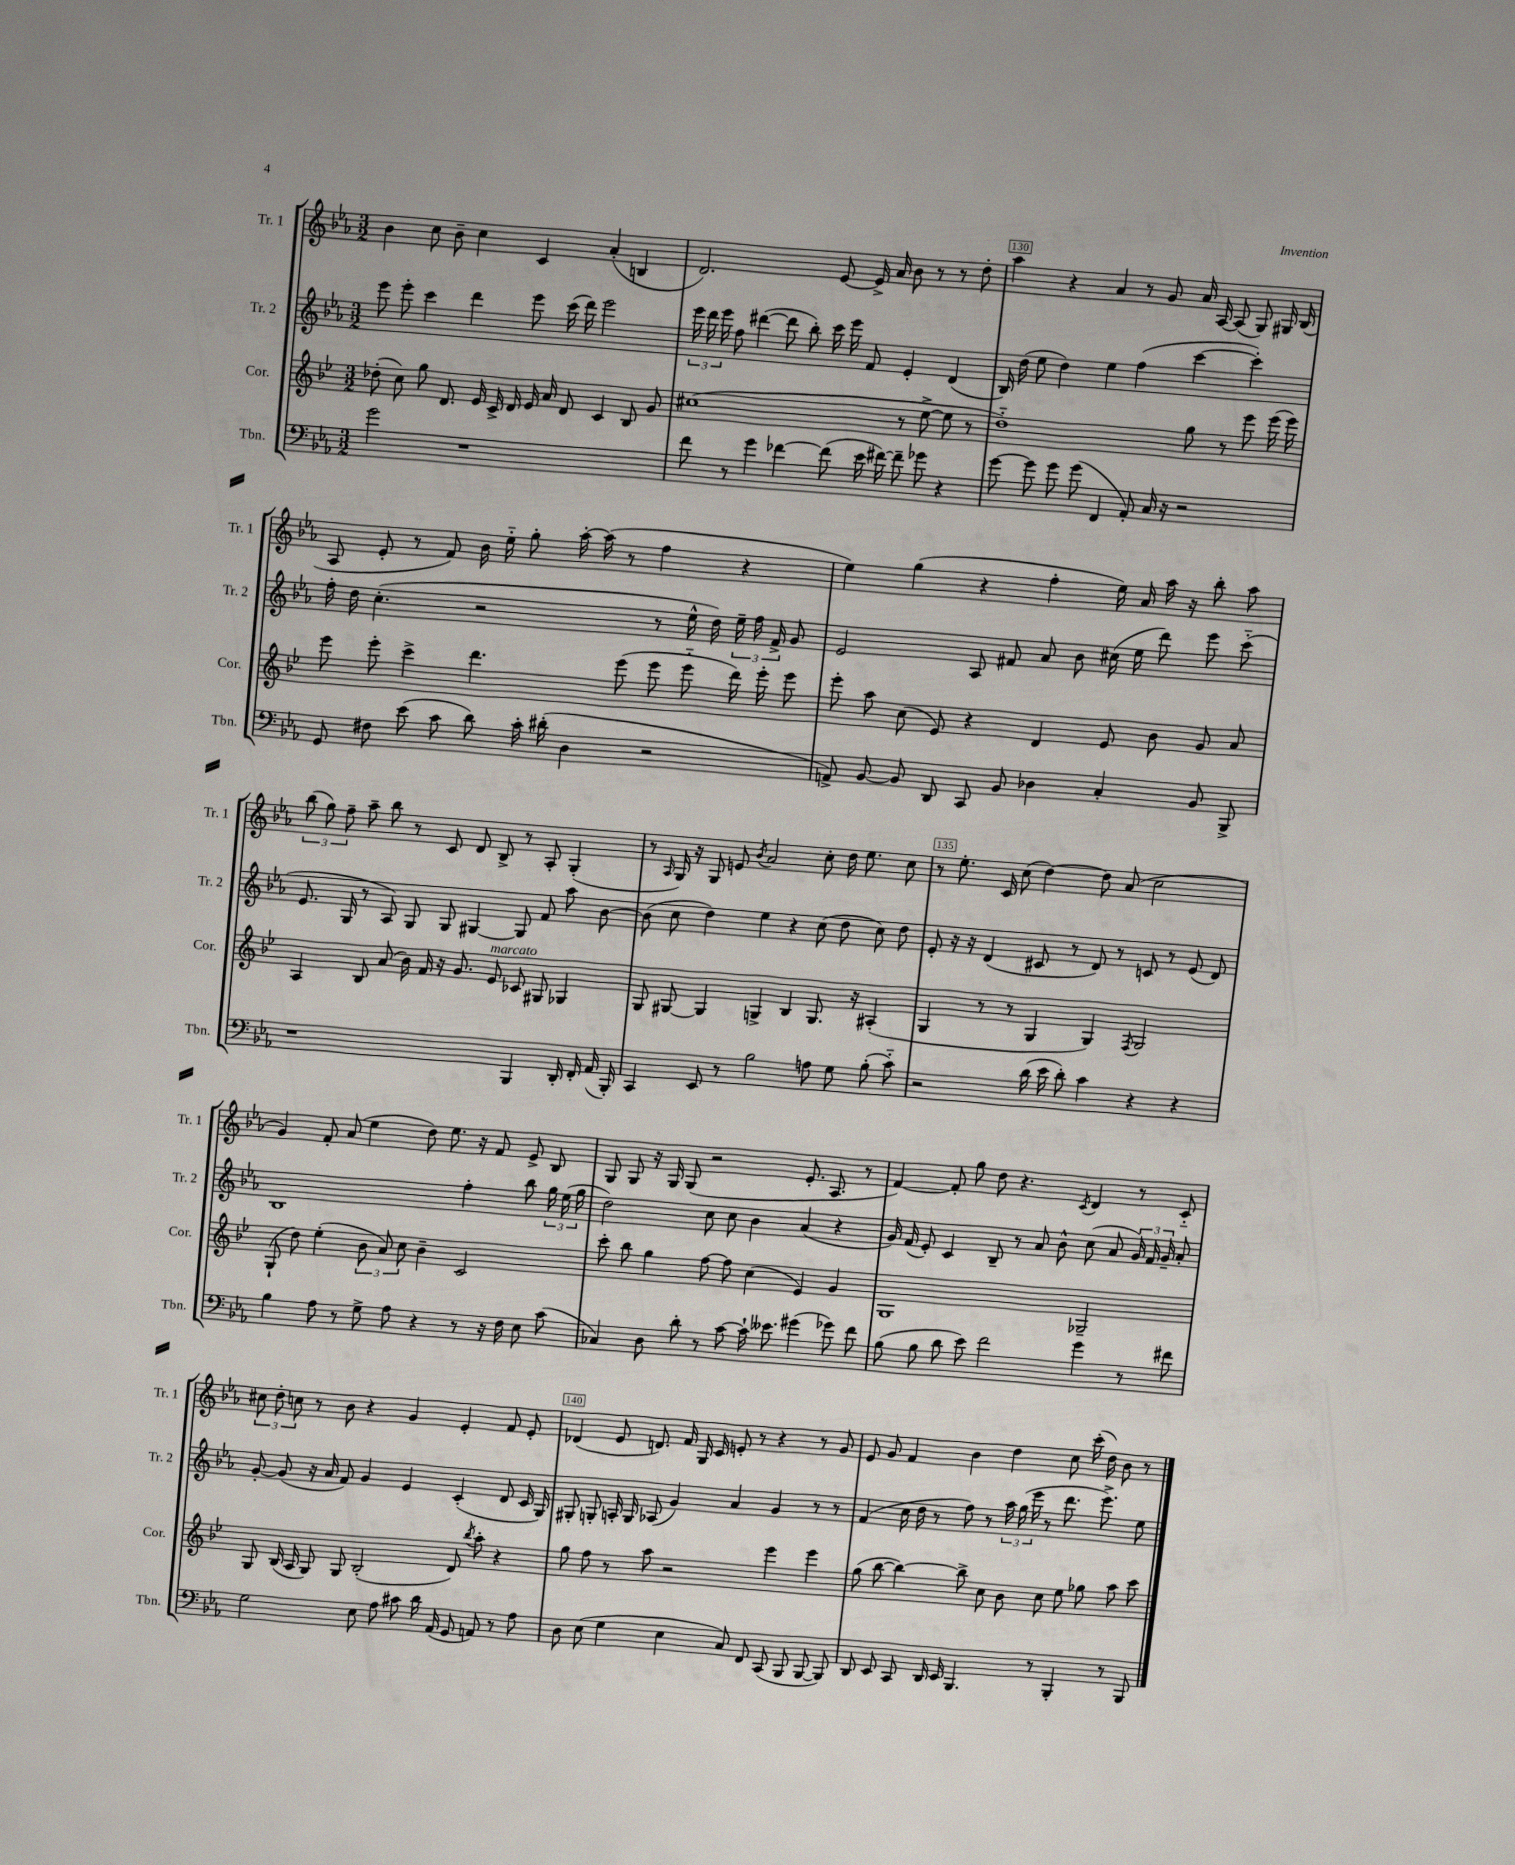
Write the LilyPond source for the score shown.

<<
\new StaffGroup <<
\new Staff = "s0" \with { instrumentName = "Tr. 1" shortInstrumentName = "Tr. 1" } {
    \clef treble \key ees \major \numericTimeSignature \time 3/2
    \autoBeamOff bes'4 c''8 bes'8-- c''4 c'4 aes'4-.( b4 |
    d'2.) ees'8~ ees'16-> aes'16 bes'8 r8 r8 d''8-. |
    aes''4 r4 aes'4 r8 g'8 aes'16 aes16~ aes8( g8) gis16 bes16( |
    aes8 ees'8-. r8 f'8) bes'16 ees''16-_ g''8-. aes''16~-. aes''16( r8 f''4 r4 |
    ees''4) g''4( r4 f''4-. ees''16) aes'16 aes''16 r16 bes''8-. aes''8 |
    \tuplet 3/2 { bes''8( g''8) f''8-- } aes''8-- bes''8 r8 c'8 d'8 bes8-> r8 aes8-. g4-.( |
    r8 \grace { aes16 } g16) r16 g8 e'8 \acciaccatura { bes'8 } aes'2 c''8-. d''16 ees''8. c''8 |
    r8 ees''8.-. c'16 c''8( d''4~) d''8 aes'8( c''2 |
    g'4) f'8-. aes'8( ees''4 d''8) ees''8. r16 f'8 ees'8-> bes8 |
    g8 g8 r16 g16 g8( r2 ees'8.-. aes8. r8 |
    f'4~) f'8-. g''8 d''8 r4. \acciaccatura { c'8 } d'4 r8 c'8-_ |
    \tuplet 3/2 { cis''8 d''8-. c''8 } r8 bes'8 r4 g'4 ees'4-. f'8 ees'8-. |
    des'4( ees'8 d'8.) f'16 g16 c'16 e'8-. r8 r4 r8 g'8 |
    ees'8 g'8 f'4 bes'4 d''4 c''8 c'''16-.( d''16) bes'8 r8 \bar "|." |
}
\new Staff = "s1" \with { instrumentName = "Tr. 2" shortInstrumentName = "Tr. 2" } {
    \clef treble \key ees \major \numericTimeSignature \time 3/2
    \autoBeamOff ees'''8 ees'''8-. c'''4 d'''4 ees'''8 c'''16( d'''16) ees'''2 |
    \tuplet 3/2 { ees'''16 d'''16 ees'''16 } f''8 dis'''4~( dis'''8 bes''8-.) c'''16 ees'''16 f'8 ees'4-. d'4( |
    bes16) d''16( ees''8 d''4) ees''4 f''4( c'''4~ c'''4-.) |
    f''16-. d''16 c''4.-.( r2 r8 ees''16-^ d''16) \tuplet 3/2 { ees''16-- f''16 f'16-> } g'8 |
    ees'2 aes8 fis'8 aes'8 bes'8 cis''16( ees''16 d'''8) ees'''8 c'''8-_( |
    ees'8. g16 r8 aes8) g8 g8 gis4~ gis8 f'8 aes''8 bes'8~ |
    bes'8( c''8 d''4) ees''4 r4 c''8( d''8 c''8) d''8 |
    ees'8-. r16 r16 d'4( cis'8 r8 d'8) r8 c'8 r8 ees'8( d'8) |
    bes1 f''4-. bes''8 \tuplet 3/2 { g''16 ees''16( g''16 } |
    d''2) c''8 c''8 bes'4 aes'4( r4 |
    g'16) f'16( ees'8-.) c'4 bes8-- r8 aes'8 bes'8-^ c''8( aes'8 \tuplet 3/2 { g'16) f'16 g'16-- } aes'8-. |
    g'8~-. g'8( r16 aes'16 f'8) g'4 ees'4 c'4-.( d'8 c'16 g16) |
    gis8-. g8-. a16-. g16 aes8( g'4) aes'4 g'4 r8 r8 |
    f'4( c''16 d''16 r8 f''8) r8 \tuplet 3/2 { aes''16 g''16( ees'''16 } r8 d'''8. ees'''8.->) ees''8 \bar "|." |
}
\new Staff = "s2" \with { instrumentName = "Cor." shortInstrumentName = "Cor." } {
    \clef treble \key bes \major \numericTimeSignature \time 3/2
    \autoBeamOff des''8-.( c''8) g''8 d'8. ees'16 c'16-> d'16 ees'16 a'16 d'8 c'4 bes8 g'8 |
    cis''1( r8 ees''8~-> ees''8 r8 |
    d''1-_) g''8 r8 ees'''8 ees'''16( ees'''16) |
    ees'''8 ees'''8-. c'''4-> d'''4. ees'''8( ees'''8 ees'''8-_ d'''16) ees'''16-. ees'''8 |
    ees'''8-. a''8 c''8( ees'8) r4 d'4 ees'8 bes'8 g'8 a'8 |
    a4 bes8 a'8( bes'16) f'16 r16 g'8. ees'8^\markup { \italic "marcato" } ces'8 gis8 ges4 |
    g8 gis8~ gis4 g4-> bes4 g8. r16 ais4-.( |
    g4 r8 r8 g4 g4) \acciaccatura { f8 } g2 |
    g8-!( d''8) ees''4-.( \tuplet 3/2 { bes'8 a'8) c''8 } bes'4-- c'2 |
    c'''8-. bes''8 g''4 f''8~ f''8 c''4( ees'4) g'4 |
    g1 ges2-- |
    g8 bes16( a16 g8) g8 bes2-.( d'8) \acciaccatura { bes''8 } a''8-. r4 |
    g''8 f''8 r8 a''8 r2 ees'''4 ees'''4 |
    g''8( bes''8~ bes''4~) bes''8-> c''8 bes'8 c''8 ees''8 ges''8 a''8 c'''8 \bar "|." |
}
\new Staff = "s3" \with { instrumentName = "Tbn." shortInstrumentName = "Tbn." } {
    \clef bass \key ees \major \numericTimeSignature \time 3/2
    \autoBeamOff g'2 r1 |
    f'8 r8 g'4 fes'4~ fes'8( ees'16 fis'16~) fis'8-- ges'8 r4 |
    g'8~ g'8 g'8 g'8( f,4 aes,8-.) c16 r16 r2 |
    g,8 fis8 ees'8( c'8 d'8) c'16-. dis'16-.( d4 r2 |
    a,8->) bes,8~ bes,8 d,8 c,8 bes,8 des4 c4-. bes,8 bes,,8-> |
    r1 bes,,4 d,16-. f,16-. aes,16( bes,,16-.) |
    c,4 ees,8 r8 bes2 a8 g8 bes8-.( c'8-_) |
    r2 d'16( ees'16 d'8-.) c'4 r4 r4 |
    bes4 aes8 r8 g8-> aes8 r4 r8 r16 f16 ees8 c'8( |
    ces4) d8 d'8-. r8 c'8~ c'16-! eeses'8. gis'4( ges'8) f'8 |
    bes8( bes8 d'8 ees'8) f'2 g'4 r8 fis'8 |
    g2 ees8 aes8 cis'8 d'16 aes,16( g,8 a,8) r8 aes8 |
    d8 ees8( g4 ees4 c8) f,8 c,8( bes,,8 bes,,8~ bes,,8) |
    d,8 ees,8 c,8 d,16 ees,16 bes,,4. r8 bes,,4-. r8 bes,,8 \bar "|." |
}
>>
>>
\layout { \context { \Score currentBarNumber = #128 \override BarNumber.break-visibility = ##(#f #t #t) barNumberVisibility = #(every-nth-bar-number-visible 5) \override BarNumber.stencil = #(make-stencil-boxer 0.1 0.3 ly:text-interface::print) } }
